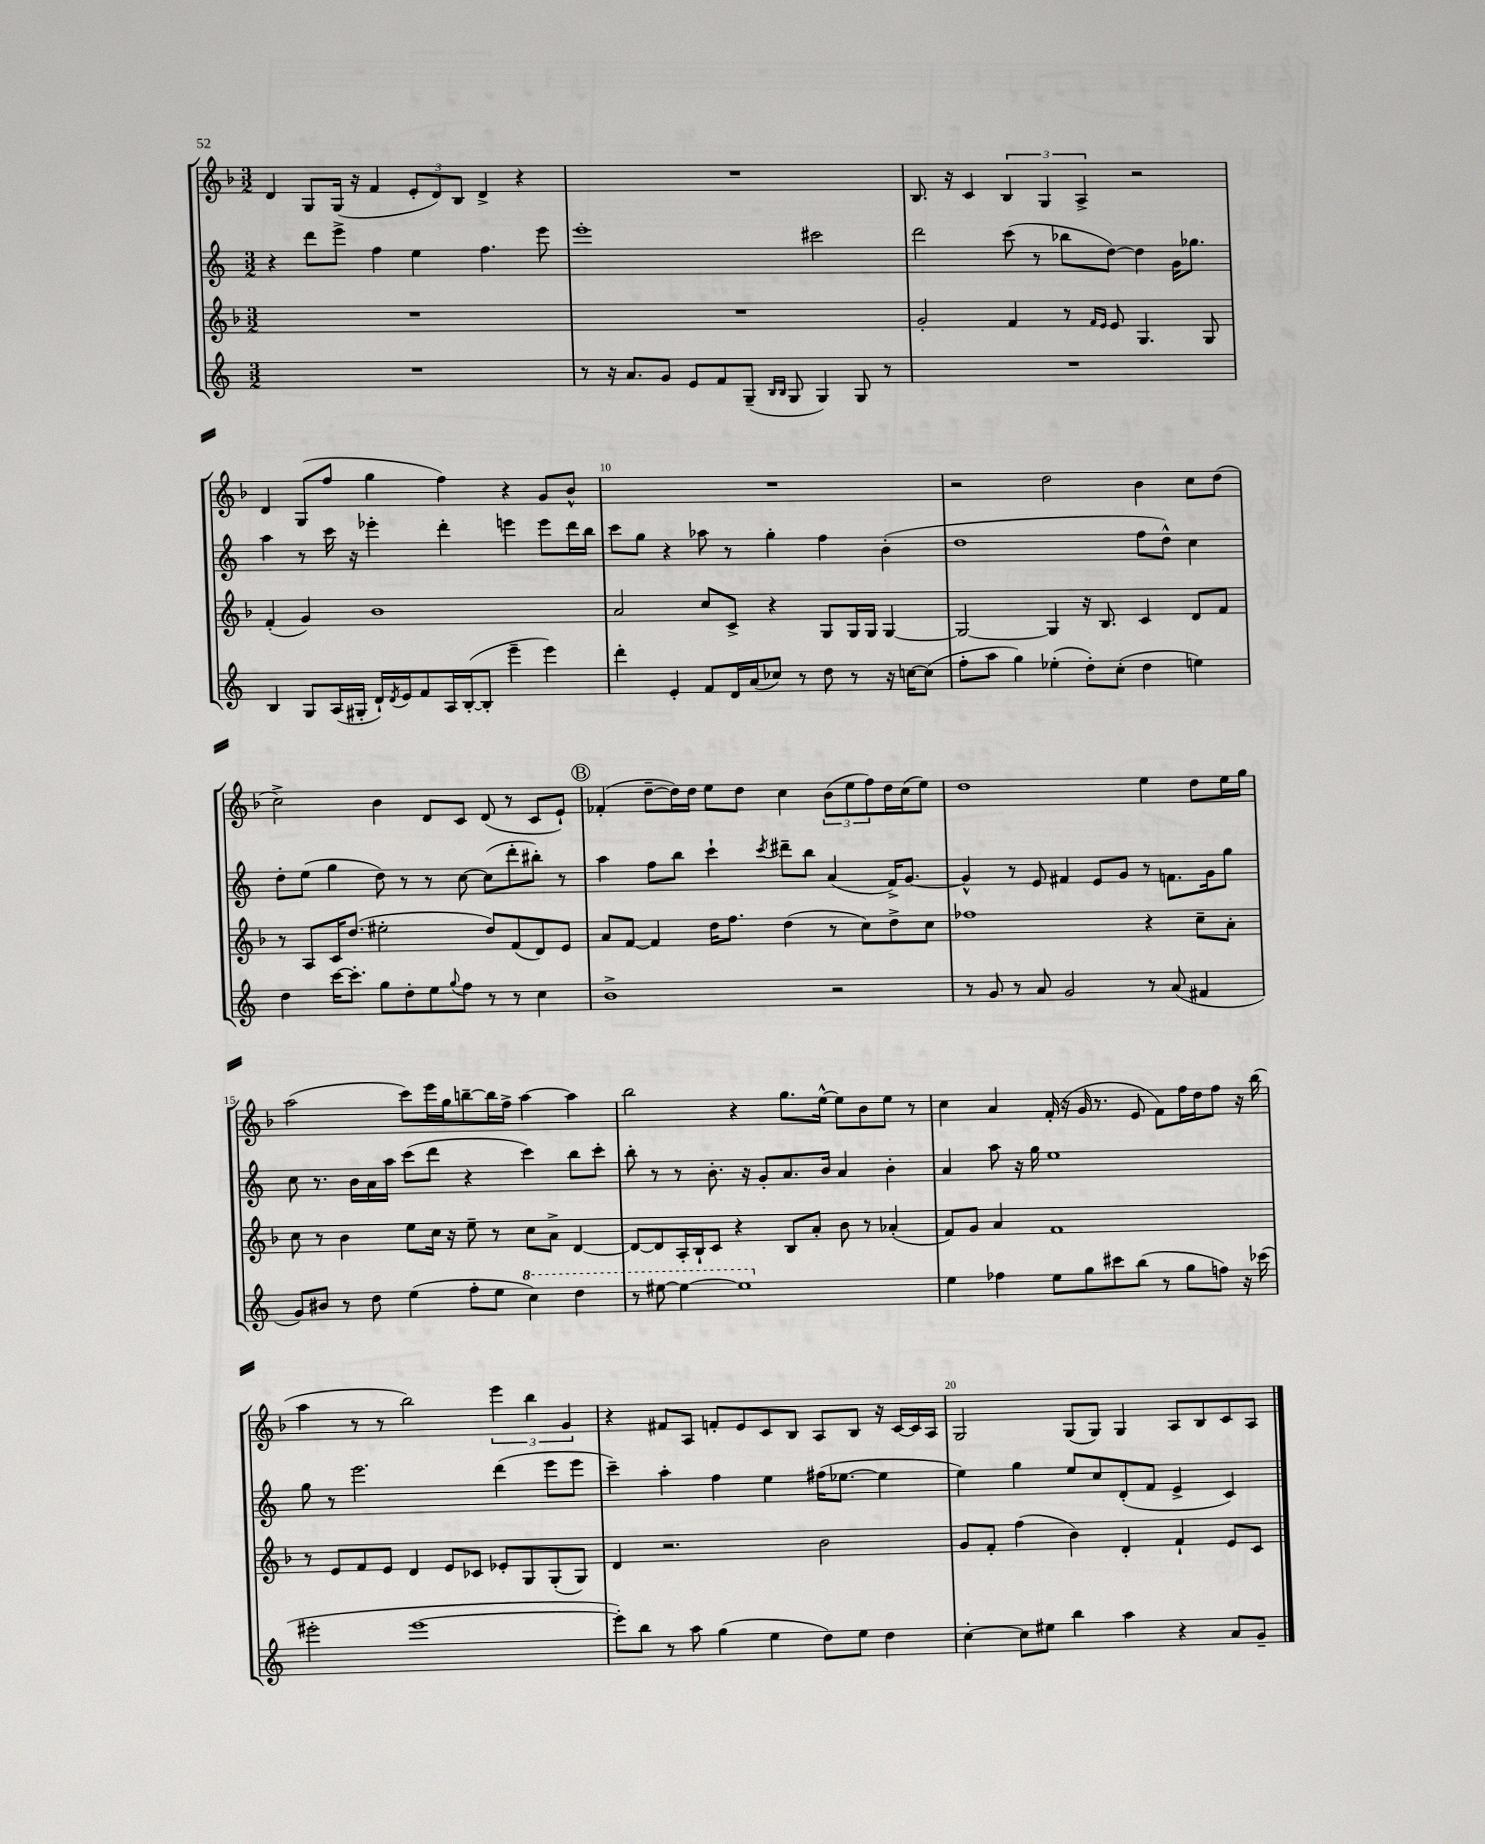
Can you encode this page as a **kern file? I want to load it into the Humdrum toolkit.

**kern	**kern	**kern	**kern
*staff4	*staff3	*staff2	*staff1
*clefG2	*clefG2	*clefG2	*clefG2
*k[]	*k[b-]	*k[]	*k[b-]
*M3/2	*M3/2	*M3/2	*M3/2
1.r	1.r	4r	4d/
.	.	8ddd\L	8G/L
.	.	8eee^\J	(16G/Jk
.	.	.	16r
.	.	4ff\	4f/
.	.	4ee\	12e'/L
.	.	.	12d/)
.	.	.	12B-/J
.	.	4.ff\	4d^/
.	.	.	4r
.	.	8eee\	.
=	=	=	=
8r	1.r	1eee'	1.r
16r	.	.	.
8.a/L	.	.	.
8g/J	.	.	.
8e/L	.	.	.
8f/	.	.	.
(8G~/J	.	.	.
16qqB/LL	.	.	.
16qqB/JJ	.	.	.
8G/	.	.	.
4G/)	.	2ccc#\	.
8G/	.	.	.
8r	.	.	.
=	=	=	=
1.r	2g'/	2ddd\	8.B-/
.	.	.	16r
.	.	.	4c/
.	4f/	(8ccc\	6B-/
.	.	8r	.
.	.	.	6G/
.	8r	8bb-\L	.
.	.	.	6A^/
.	16qqf/LL	.	.
.	16qqe/JJ	.	.
.	8e/	[8dd\J)	.
.	4.G/	4dd\]	2r
.	.	16g\LK	.
.	.	8.gg-\J	.
.	8G/	.	.
=	=	=	=
4B/	(4f'/	4aa\	4d/
8G/L	4g/)	8r	(8G/L
(16A/L	.	16ccc\	8ff/J
16G#'/JJ	.	16r	.
16d`/LL)	1b-	4eee-'\	4gg\
8qd/	.	.	.
16e/J	.	.	.
8f/	.	.	.
16A/L	.	4ddd'\	4ff\)
([16B'/J	.	.	.
8B'/]J	.	.	.
4eee~\	.	4eee\	4r
4eee\)	.	8eee\L	8g/L
.	.	16ddd\L	8b-^^/J
.	.	16bb\JJ	.
=	=	=	=
4ddd'\	2a/	8ccc\L	1.r
.	.	8gg\J	.
4e'/	.	4r	.
8f/L	8cc/L	8aa-\	.
16d/L	8c^/J	8r	.
(16a/J	.	.	.
8cc-/J)	4r	4gg'\	.
8r	.	.	.
8dd\	8G/L	4ff\	.
8r	16G/L	.	.
.	16G/JJ	.	.
16r	[4G/	(4b'\	.
[16cc\LK	.	.	.
(8cc\]J	.	.	.
=	=	=	=
8ff'\L	2G/_	1dd	2r
8aa\J	.	.	.
4gg\)	.	.	.
(4ee-'\	4G/]	.	2dd\
8dd'\L)	16r	.	.
.	8.B-/	.	.
(8cc'\J	.	.	.
4dd\	4c/	8ff\L	4b-\
.	.	8dd^^\J)	.
4ee\)	8d/L	4cc\	8cc\L
.	8f/J	.	(8dd\J
=	=	=	=
4dd\	8r	8dd'\L	2cc^\)
.	8A/L	(8ee\J	.
[16ccc\LK	16c/K	4gg\	.
8.ccc'\]J	(8.dd/J	.	.
8gg\L	2ee#'\	8dd\)	4b-\
8dd'\	.	8r	.
8ee\	.	8r	8d/L
8qqgg/	.	.	.
8ff\J	.	[8cc\	8c/J
8r	8dd/L)	(8cc\]L	(8d/
8r	(8f/	8ddd'\	8r
4cc\	8d/)	8bb#'\J)	8c/L
.	8e/J	8r	8e`/J)
=	=	=	=
1b^	8a/L	4aa\	(4f-'/
.	[8f/J	.	.
.	4f/]	8ff\L	[8dd~\L
.	.	8bb\J	16dd\]L)
.	.	.	16dd\JJ
.	16dd\LK	4ccc`\	8ee\L
.	8.ff\J	.	.
.	.	.	8dd\J
.	.	8qccc/	.
.	(4dd\	8ddd#~\L	4cc\
.	.	8bb\J	.
2r	8r	(4a/	(12b-\L
.	.	.	12ee\
.	8cc\L)	.	.
.	.	.	12ff\)
.	8dd^\	16f^/LK)	16dd\L
.	.	[8.g/J	(16cc\J
.	8cc\J	.	8ee\J)
=	=	=	=
8r	1ff-	4g^^/]	1dd
8g/	.	.	.
8r	.	8r	.
8a/	.	8e/	.
2g/	.	4f#/	.
.	.	8e/L	.
.	.	8g/J	.
8r	4r	8r	4ee\
(8a/	.	8.f\L	.
4f#/	8cc~\L	.	8dd\L
.	.	16g\k	.
.	8a'\J	8gg\J	16ee\L
.	.	.	16gg\JJ
=	=	=	=
8g/L)	8cc\	8cc\	(2aa\
8b#/J	8r	8.r	.
8r	4b-\	.	.
.	.	16b\LL	.
8dd\	.	16a\	.
.	.	16aa\JJ	.
(4ee\	8ee\L	(8ccc\L	8ccc\L)
.	16cc\Jk	8ddd\J	16eee\L
.	16r	.	16gg\J
8ff'\L	8ee~\	4r	[8bb~\
8ee\J	8r	.	16bb\]L
.	.	.	16ff^\JJ
4ccc\)	8cc\L	4ccc\)	[4aa\
.	8a^\J	.	.
4ddd\	[4d/	8bb\L	4aa\]
.	.	8ccc'\J	.
=	=	=	=
8r	8d/_L	8bb'\	2bb-\
[8eee#\	8d/]	8r	.
4eee#\_	16A'/L	8r	.
.	16B-`/J	.	.
.	8c/J	8.b'\	.
1eee#]	4r	.	4r
.	.	16r	.
.	.	8g'/L	.
.	8B-/L	8.a/	8.gg\L
.	8a'/J	.	.
.	.	16b/Jk	[16ee^^\Jk
.	8b-\	4a/	8ee\]L
.	8r	.	8b-\
.	(4a-'/	4b'\	8ee\J
.	.	.	8r
=	=	=	=
4ee\	8f/L)	4a/	4cc\
.	8g/J	.	.
4ff-\	4a/	8aa\	4a/
.	.	16r	.
.	.	16gg\	.
8ee\L	1f	1ee	(16f'/
.	.	.	16r
8gg\	.	.	16g/
.	.	.	8.r
8ccc#\	.	.	.
(8bb\J	.	.	8e/
8r	.	.	8f\L)
8gg\L	.	.	16ff\L
.	.	.	16dd\J
8ff\J)	.	.	8ff\J
16r	.	.	16r
(16ccc-\	.	.	(16bb-\
=	=	=	=
2eee#'\	8r	8gg\	4aa\
.	8e/L	8r	.
.	8f/	2.eee\	8r
.	8e/J	.	8r
[1eee#	4d/	.	2bb-\)
.	8e/L	.	.
.	8c-/J	.	.
.	8e-'/L	(4ddd\	6eee\
.	8G/	.	.
.	.	.	6bb-\
.	(8G'/	8eee\L	.
.	.	.	6g/
.	8G/J)	8eee\J	.
=	=	=	=
8eee#'\]L)	4d/	4ccc~\)	4r
8bb\J	.	.	.
8r	2.r	4aa'\	8f#/L
8aa\	.	.	8A/J
(4gg\	.	4ff\	8f'/L
.	.	.	8e/
4ee\	.	4ee\	8c/
.	.	.	8B-/J
8dd\L)	2b-\	(16ff#\LK	8A/L
.	.	[8.ee-\J	.
8ee\J	.	.	8B-/J
4dd\	.	4ee-\]	16r
.	.	.	[16c/LL
.	.	.	16c/]
.	.	.	16A/JJ
=	=	=	=
[4cc'\	8g/L	4ee\)	2G/
.	8f'/J	.	.
8cc\]L	(4ff\	4gg\	.
8ee#\J	.	.	.
4bb\	4b-\)	8ee/L	(8G/L
.	.	8cc/	8G/J)
4aa\	4d'/	(8d'/	4G/
.	.	8f/J	.
4r	4f`/	4e^/	8A/L
.	.	.	8B-/
8a/L	8e/L	4c/)	8c/
8g~/J	8c/J	.	8A/J
==	==	==	==
*-	*-	*-	*-
